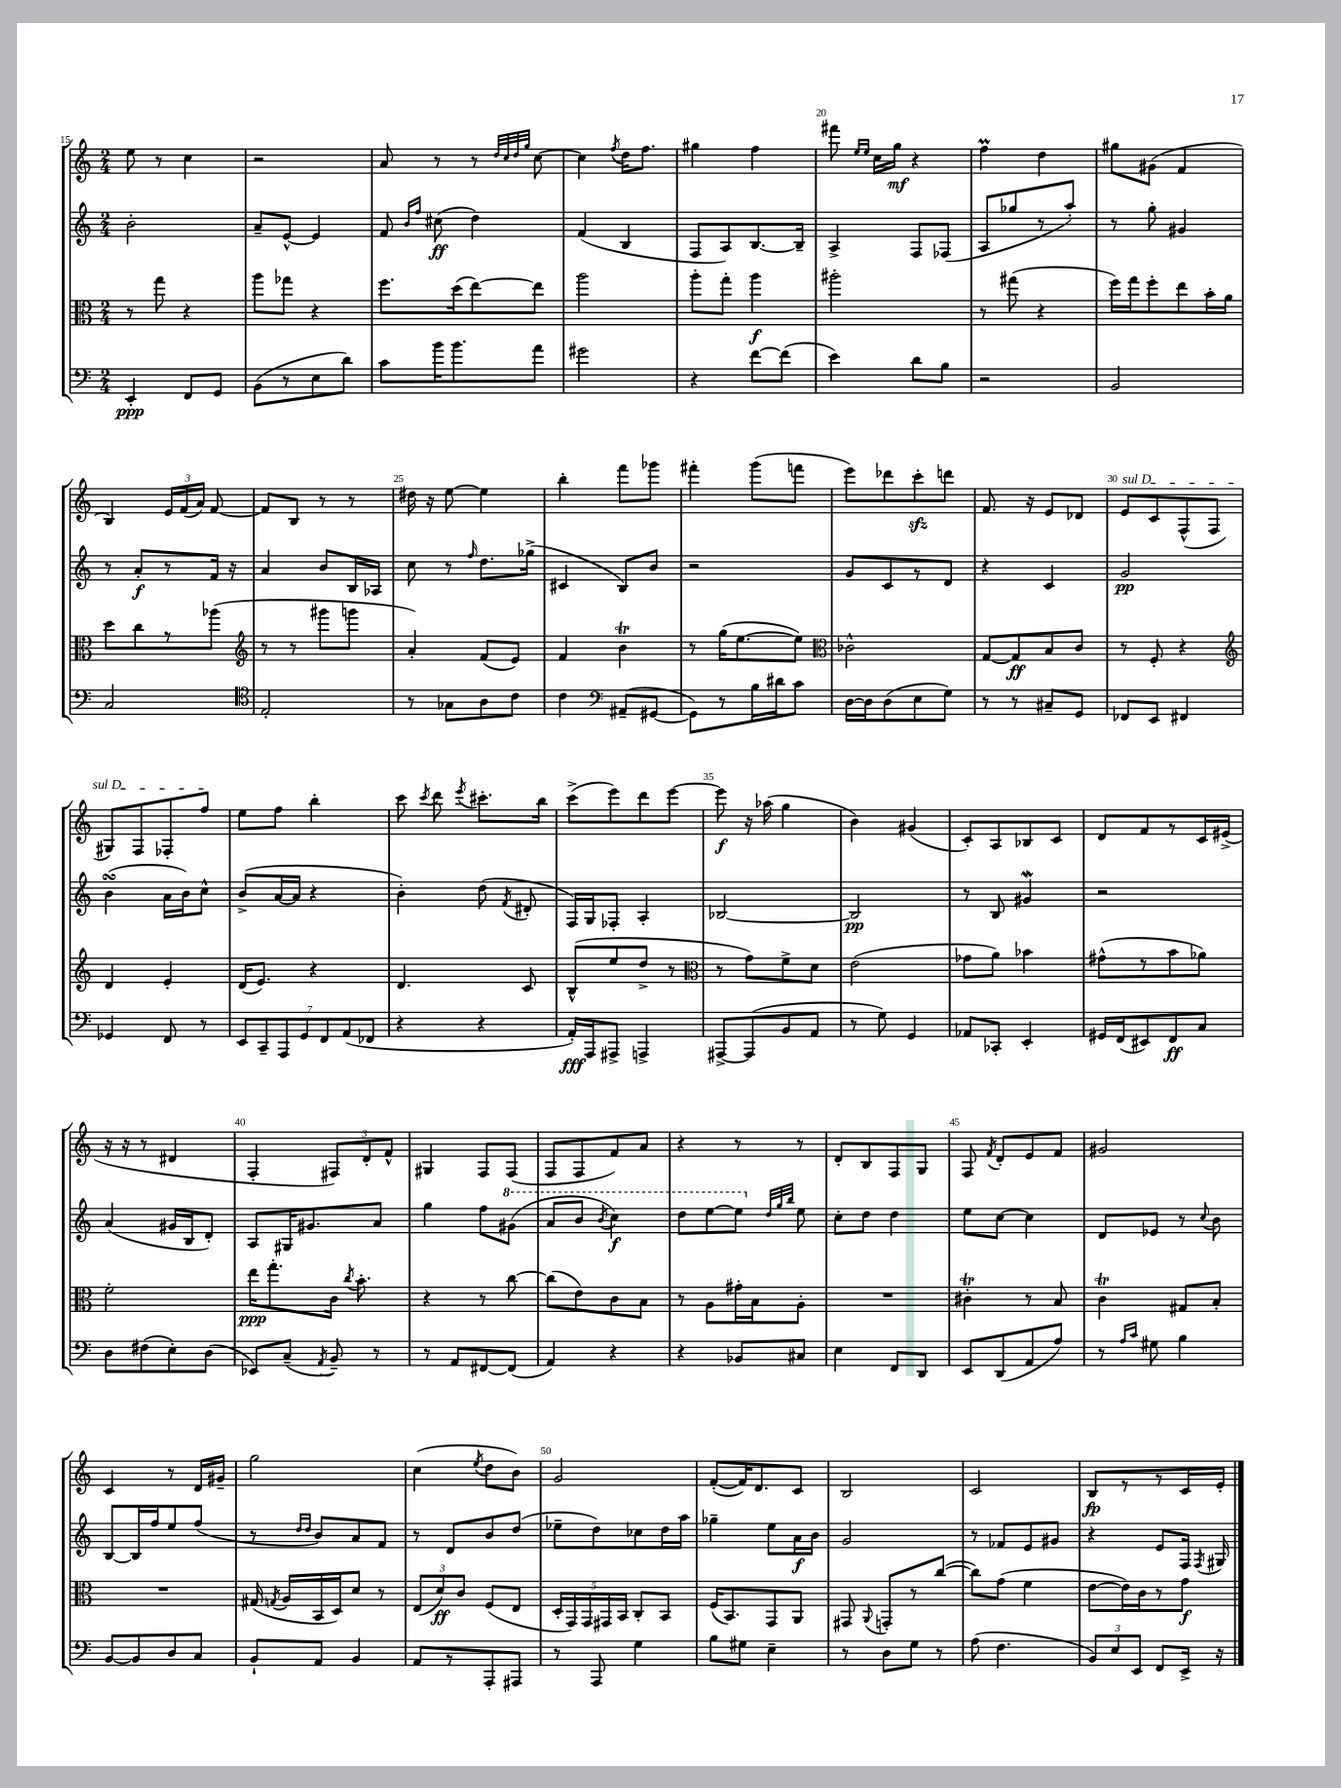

**kern	**kern	**kern	**kern
*staff4	*staff3	*staff2	*staff1
*clefF4	*clefC3	*clefG2	*clefG2
*k[]	*k[]	*k[]	*k[]
*M2/4	*M2/4	*M2/4	*M2/4
4EE'	8r	2b'	8ee
.	8gg	.	8r
8FF	4r	.	4cc
8GG	.	.	.
=	=	=	=
(8BB	8aa	8a~	2r
8r	8gg-	[8e^^	.
8E	4r	4e]	.
8d)	.	.	.
=	=	=	=
8c	8.ff	8f	8a
.	.	16qqb	.
.	.	16qqff	.
16b	.	(8cc#	8r
8.b	(16dd	.	.
.	[8ee)	4dd)	8r
.	.	.	32qqdd
.	.	.	32qqcc
.	.	.	32qqdd
.	.	.	32qqgg
8a	8ee]	.	[8cc
=	=	=	=
2g#	2aa	(4f	4cc]
.	.	.	8qff
.	.	4B	16dd
.	.	.	8.ff
=	=	=	=
4r	8aa'	8F	4gg#
.	8gg'	8A)	.
[8f	4aa	[8.B	4ff
(8f]	.	.	.
.	.	16B~]	.
=	=	=	=
4e)	2aa#'	4A^	8fff#
.	.	.	16qqee
.	.	.	16qqee
.	.	.	16cc
.	.	.	16gg
8d	.	8F	4r
8B	.	(8F-	.
=	=	=	=
2r	8r	8A	4ff
.	(8gg#	8gg-	.
.	4r	8r	4dd
.	.	8aa')	.
=	=	=	=
2BB	16ff)	8r	8gg#
.	16gg	.	.
.	8ff'	8gg'	(8g#
.	8ee	4g#	4f
.	16b'	.	.
.	16a	.	.
=	=	=	=
2C	8dd	8r	4B)
.	8cc	8a'	.
.	8r	8r	24e
.	.	.	(24f
.	.	.	24a)
.	(8aa-	16f	[8f
.	.	16r	.
=	=	=	=
*clefC4	*clefG2	*	*
2E'	8r	4a	8f]
.	8r	.	8B
.	8ggg#	8b	8r
.	8ggg	16B	8r
.	.	16A-	.
=	=	=	=
8r	4a')	8cc	16dd#
.	.	.	16r
8G-	.	8r	[8ee
.	.	16qqff	.
8A	(8f	8.dd	4ee]
8c	8e)	.	.
.	.	(16gg-^	.
=	=	=	=
4c	4f	4c#	4bb'
*clefF4	*	*	*
(8AA#~	4b	8B)	8fff
[8GG#	.	8b	8ggg-
=	=	=	=
8GG#])	8r	2r	4fff#'
8r	(16gg	.	.
.	[8.ee	.	.
16B	.	.	(8ggg
16d#	.	.	.
8c	8ee])	.	8fff
=	=	=	=
*	*clefC3	*	*
[16D	2c-^^	8g	8eee)
16D]	.	.	.
(8D	.	8c	8ddd-
8E	.	8r	8ccc'
8G)	.	8d	8ddd
=	=	=	=
8r	[8G	4r	8.f
8r	8G]	.	.
.	.	.	16r
8C#~	8B	4c	8e
8GG	8c	.	8d-
=	=	=	=
8FF-	8r	2g	8e
8EE	8F'	.	8c
4FF#	4r	.	(8F^^
.	.	.	8F
=	=	=	=
*	*clefG2	*	*
4GG-	4d	(4b	8G#)
.	.	.	8F
8FF	4e'	16a	8F-'
.	.	16b)	.
8r	.	8cc^^	8ff
=	=	=	=
14EE	(16d	(8b^	8ee
.	8.e)	.	.
14CC~	.	.	.
.	.	[16a	8ff
14AAA	.	.	.
.	.	16a]	.
14GG	.	.	.
.	4r	4r	4bb'
14FF	.	.	.
(14AA	.	.	.
14FF-	.	.	.
=	=	=	=
4r	4.d	4b')	8ccc
.	.	.	8qccc
.	.	.	8ddd
.	.	.	8qeee
4r	.	(8dd	8.ccc#'
.	.	8qf	.
.	8c	8d#'	.
.	.	.	16bb
=	=	=	=
16AA')	(8B^^	16F)	(8ccc^
16AAA	.	16G	.
8AAA#^	8ee	8F-'	8eee)
4AAA^	8dd^	4A'	8ddd
.	8r	.	[8eee
=	=	=	=
*	*clefC3	*	*
[8AAA#^	8r	[2B-	8eee]
(8AAA#]	8g)	.	16r
.	.	.	(16aa-
8BB	8f^	.	4gg
8AA	8d	.	.
=	=	=	=
8r	(2e	2B-]	4b)
8G)	.	.	.
4GG	.	.	(4g#
=	=	=	=
8AA-	8g-	8r	8c')
8CC-'	8a)	8B	8A
4EE'	4b-	4g#	8B-
.	.	.	8c
=	=	=	=
16GG#	(8g#^^	2r	8d
(16FF	.	.	.
8EE#)	8r	.	8f
8FF	8b	.	8r
8C	8a-)	.	16c
.	.	.	(16e#^
=	=	=	=
8D	2f'	(4a	16r
.	.	.	16r
(8F#	.	.	8r
8E')	.	16g#	4d#
.	.	16B	.
(8D	.	8d')	.
=	=	=	=
8EE-)	16ee	8A	4F'
.	8.gg'	.	.
(8C~	.	16G#	.
.	.	8.g#	.
8qAA	.	.	.
8BB~)	16c	.	12F#)
.	8qcc	.	.
.	8.b'	.	.
.	.	.	12d'
8r	.	8a	.
.	.	.	12f^^
=	=	=	=
8r	4r	4gg	4G#
8AA	.	.	.
[8FF#	8r	8ff	8F
(8FF#]	[8cc	(8gg#	(8F
=	=	=	=
4AA)	(8cc]	8aa	8F
.	8e)	8bb	8F
.	.	8qbb	.
4r	8c	4ccc)	8f)
.	8B	.	8a
=	=	=	=
4r	8r	8ddd	4r
.	8A	[8eee	.
8BB-	16g#'	8eee]	8r
.	16B	.	.
.	.	32qqdd	.
.	.	32qqgg	.
.	.	32qqbb	.
8C#	8A'	8ee	8r
=	=	=	=
4E	2r	8cc'	8d'
.	.	8dd	8B
8FF	.	4dd	8F
8DD	.	.	8G
=	=	=	=
8EE	4c#'	8ee	8F
.	.	.	8qf
(8DD	.	[8cc	8d'
8AA	8r	4cc]	8e
8A)	8B	.	8f
=	=	=	=
8r	4c	8d	2g#
16qqA	.	.	.
16qqc	.	.	.
8G#	.	8e-	.
4B	8G#	8r	.
.	.	8qqcc	.
.	8B'	8b	.
=	=	=	=
[8BB	2r	[8B	4c
8BB]	.	16B]	.
.	.	16ff	.
8D	.	8ee	8r
8C	.	(8ff	16d
.	.	.	16g#~
=	=	=	=
8BB`	(16G#	8r	2gg
.	8qG	.	.
.	16A	.	.
.	.	16qqdd	.
.	.	16qqdd	.
8AA	16BB	8b)	.
.	16D)	.	.
4BB	8d	8a	.
.	8r	8f	.
=	=	=	=
8AA	(12E	8r	(4cc
.	12d)	.	.
8r	.	8d	.
.	12c	.	.
.	.	.	8qee
8AAA'	(8F	8b	8dd
8AAA#	8E	(8dd	8b)
=	=	=	=
8r	20D'	8ee-~	2g
.	20GG)	.	.
.	20GG	.	.
8AAA	.	8dd)	.
.	20GG#	.	.
.	20BB	.	.
4G	8C'	8cc-	.
.	8BB	16dd	.
.	.	16aa	.
=	=	=	=
8B	(16F	4gg-~	([8f'
.	8.BB)	.	.
8G#	.	.	16f])
.	.	.	8.d
4E~	8GG	8ee	.
.	8AA	16a	8c
.	.	16b	.
=	=	=	=
8r	8GG#	2g	2B
.	8qqAA	.	.
8D	8GG'	.	.
8G	8r	.	.
8r	([8cc	.	.
=	=	=	=
(8A	8cc])	8r	2c
4.F	(8g	8f-	.
.	4f	8e	.
.	.	8g#	.
=	=	=	=
12BB)	[8e	4r	8B
12E	.	.	.
.	16e])	.	8r
12EE	.	.	.
.	16c	.	.
8FF	8r	8e	8r
16EE^	8g	16F	16c
.	.	8qF	.
16r	.	16G#	16e'
==	==	==	==
*-	*-	*-	*-
